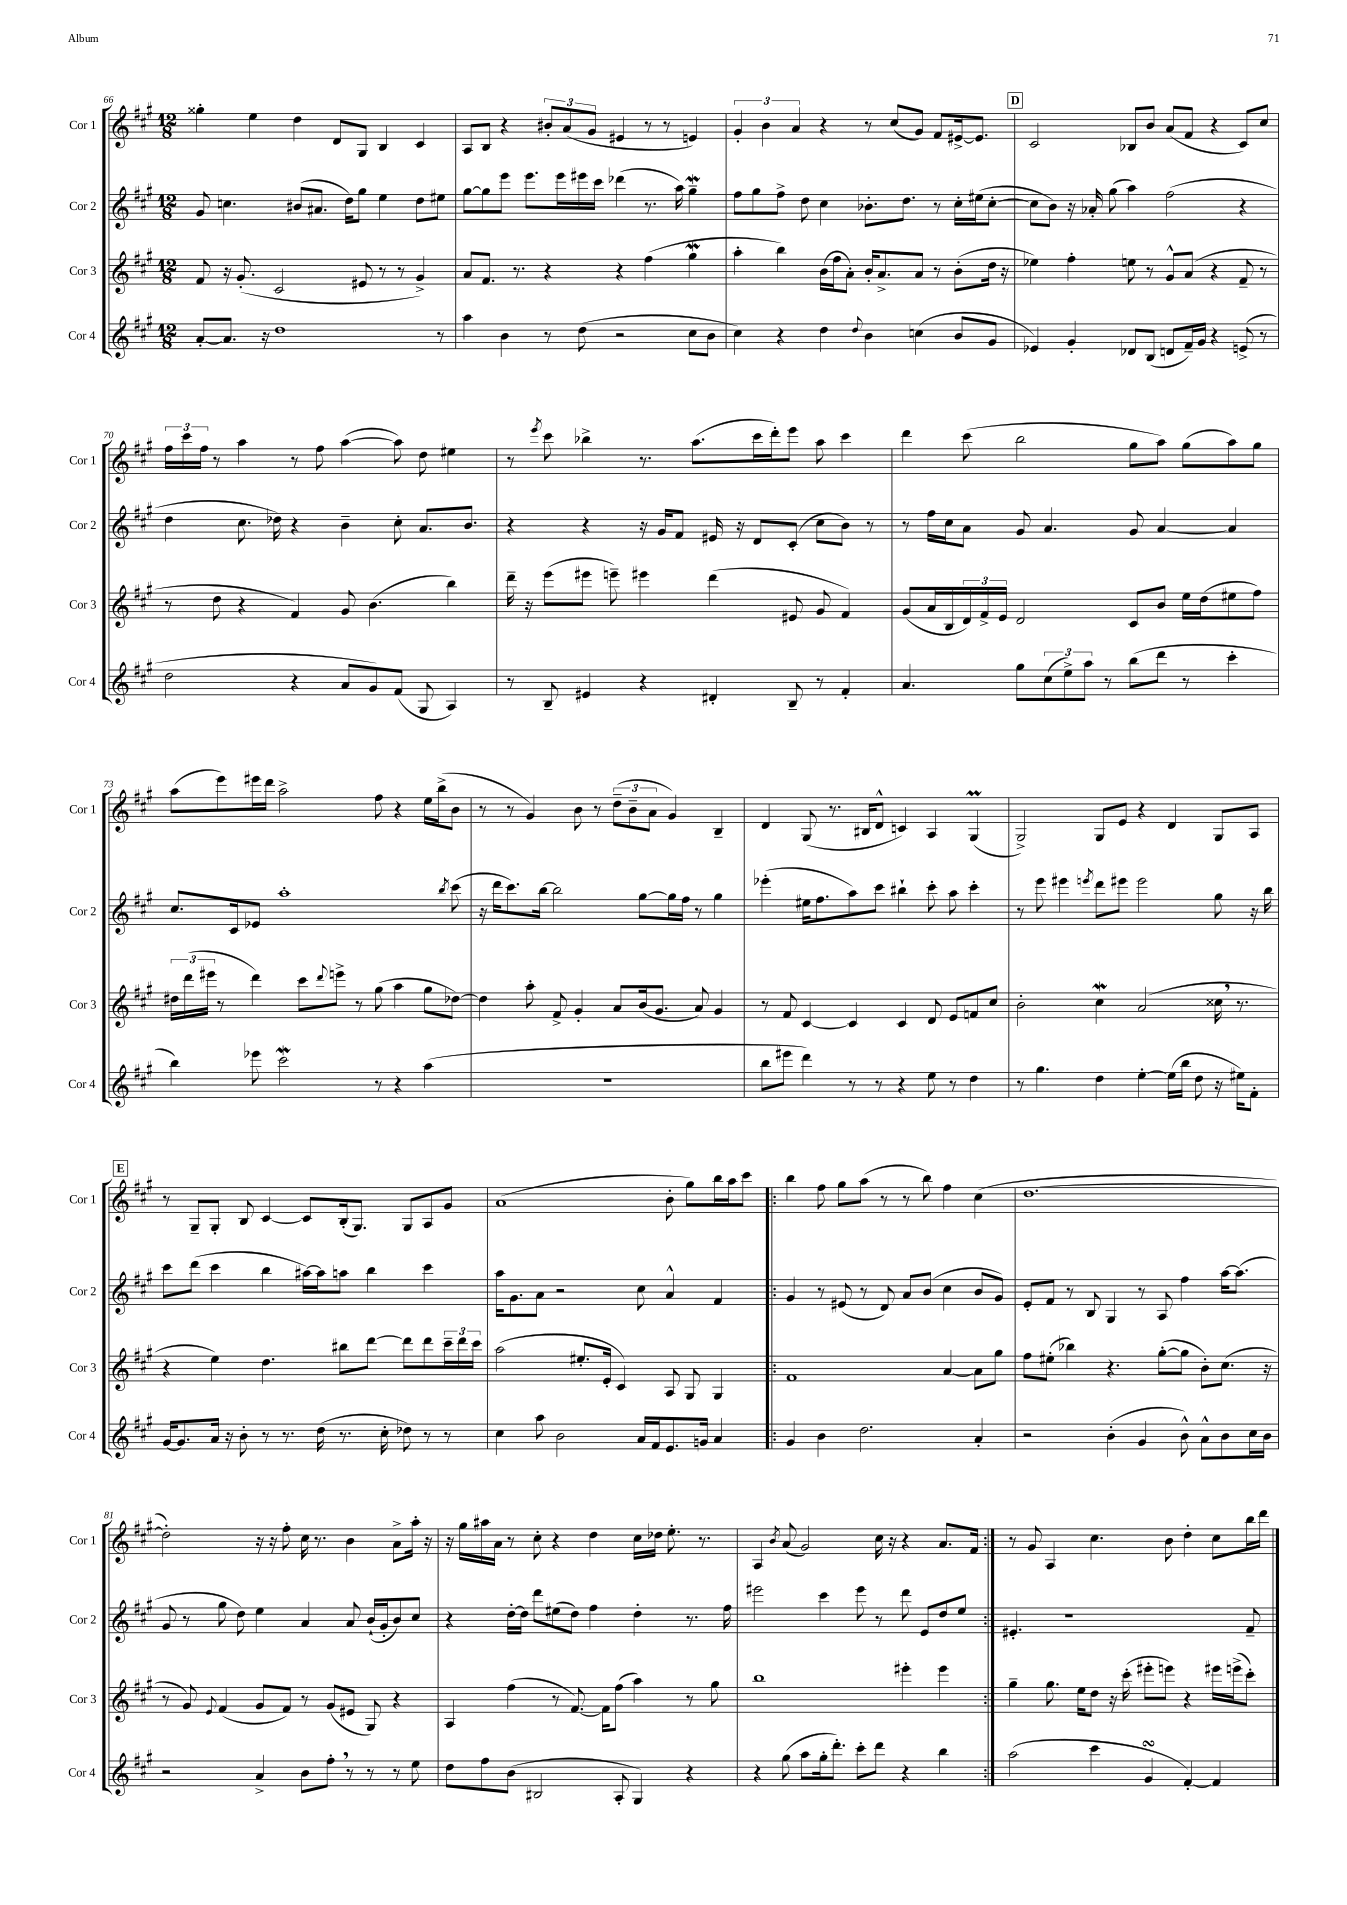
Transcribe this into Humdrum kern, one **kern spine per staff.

**kern	**kern	**kern	**kern
*staff4	*staff3	*staff2	*staff1
*clefG2	*clefG2	*clefG2	*clefG2
*k[f#c#g#]	*k[f#c#g#]	*k[f#c#g#]	*k[f#c#g#]
*M12/8	*M12/8	*M12/8	*M12/8
[8a'	8f#	8g#	4gg##'
8.a]	16r	4.cc	.
.	(8.g#'	.	.
.	.	.	4ee
16r	.	.	.
1dd	2c#	.	.
.	.	(8b#	4dd
.	.	8.a#	.
.	.	.	8d
.	.	16dd)	.
.	8e#	8gg#	8G#
.	8r	4ee	4B
.	8r	.	.
.	4g#^)	8dd	4c#
8r	.	8ee#	.
=	=	=	=
4aa	8a	[8gg#	8A
.	8.f#	8gg#]	8B
4b	.	8eee	4r
.	8.r	.	.
.	.	8.eee	.
8r	4r	.	12b#'
.	.	16eee	.
.	.	.	(12a
(8dd	.	16eee#	.
.	.	.	12g#
.	.	16ccc#	.
2r	4r	(4ddd-	4e#
.	(4ff#	8.r	8r
.	.	.	8r
.	.	16aa)	.
8cc#	4gg#	4gg#~	4e)
8b	.	.	.
=	=	=	=
4cc#)	4aa'	8ff#	6g#'
.	.	8gg#	.
.	.	.	6b
4r	4bb)	8ff#^	.
.	.	.	6a
.	.	8dd	.
4dd	(16b	4cc#	4r
.	16ff#	.	.
.	8a')	.	.
8qqdd	.	.	.
4b	16b'	8.b-'	8r
.	8.a^	.	.
.	.	.	(8cc#
.	.	8.dd	.
(4cc	8a	.	8g#)
.	8r	8r	8f#
8b	(8b'	16cc#'	[16e#^
.	.	(16ee#	8.e#]
8g#	16dd	[8cc#'	.
.	16r	.	.
=	=	=	=
4e-)	4ee-)	8cc#]	2c#
.	.	8b)	.
4g#'	4ff#'	16r	.
.	.	16a-'	.
.	.	(8gg#	.
8d-	8ee	4aa)	8B-
(8B	8r	.	8b
8d	8g#^^	(2ff#	(8a
16f#~)	(8a	.	8f#
16g#	.	.	.
4r	4r	.	4r
(8e^	8f#~	4r	8c#)
8r	8r	.	8cc#
=	=	=	=
2dd	8r	4dd	24ff#
.	.	.	24ccc#
.	.	.	24ff#
.	8dd	.	8r
.	4r	8.cc#	4aa
.	.	16dd-)	.
4r	4f#)	4r	8r
.	.	.	8ff#
8a	8g#	4b~	([4aa
8g#)	(4.b	.	.
(8f#	.	8cc#'	8aa])
8G#	.	8.a	8dd
4A)	4bb)	.	4ee#
.	.	8.b	.
=	=	=	=
8r	16ddd~	4r	8r
.	16r	.	.
.	.	.	8qeee
8B~	(8eee	.	8ccc#
4e#	8eee#	4r	4bb-^
.	8eee~)	.	.
4r	4eee#	16r	8.r
.	.	16g#	.
.	.	8f#	.
.	.	.	(8.aa
4d#'	(4ddd	16e#	.
.	.	16r	.
.	.	8d	16ccc#
.	.	.	16ddd')
8B~	8e#	(8c#'	8eee
8r	8g#	8cc#	8aa
4f#'	4f#)	8b)	4ccc#
.	.	8r	.
=	=	=	=
4.a	(8g#	8r	4ddd
.	16a	16ff#	.
.	16B	16cc#	.
.	24d)	8a	(8ccc#
.	24f#^	.	.
.	24e	.	.
8gg#	2d	8g#	2bb
(12cc#	.	4.a	.
12ee^)	.	.	.
12aa	.	.	.
8r	.	.	.
(8bb	8c#	8g#	8gg#
8ddd	8b	[4a	8aa)
8r	16ee	.	(8gg#
.	(16dd	.	.
4ccc#'	8ee#	4a]	8aa)
.	8ff#)	.	8gg#
=	=	=	=
4bb)	24dd#	8.cc#	(8aa
.	(24ddd	.	.
.	24eee#	.	.
.	8r	.	8eee)
.	.	16c#	.
8eee-	4ddd)	8e-	16eee#
.	.	.	16ddd
2ccc#	.	1aa'	2aa^
.	8ccc#	.	.
.	8qqddd	.	.
.	8eee^	.	.
.	8r	.	.
8r	(8gg#	.	8ff#
4r	4aa	.	4r
(4aa	8gg#	.	16ee
.	.	.	(16bb^
.	.	8qbb	.
.	[8dd-)	(8ccc#	8b
=	=	=	=
1.r	4dd-]	16r	8r
.	.	16ddd	.
.	.	8.ccc#)	8r
.	8aa'	.	4g#)
.	.	[16bb	.
.	8f#^	2bb]	.
.	4g#'	.	8b
.	.	.	8r
.	8a	.	(12dd~
.	.	.	12b~
.	(16b	[8gg#	.
.	.	.	12a
.	8.g#	.	.
.	.	16gg#]	4g#)
.	.	16ff#	.
.	8a)	8r	.
.	4g#	4gg#	4B~
=	=	=	=
8bb	8r	(4eee-'	4d
8eee#	8f#	.	.
4ddd)	[4c#	16ee#	(8G#
.	.	8.ff#	.
.	.	.	8.r
8r	4c#]	8aa)	.
.	.	.	16B#
8r	.	8ccc#	8d^^
4r	4c#	4bb#`	4c)
8ee	8d	8ccc#'	4A
8r	8e	8aa	.
4dd	8f	4ccc#'	(4G#
.	8cc#	.	.
=	=	=	=
8r	2b'	8r	2G#^)
4.gg#	.	8eee	.
.	.	4eee#	.
.	.	8qeee	.
4dd	4cc#	8ddd	8G#
.	.	8eee#	8e
[4ee'	(2a	2eee#	4r
(16ee]	.	.	4d
16bb	.	.	.
8dd	.	.	.
16r	16cc##	8gg#	8G#
16ee#)	8.r	.	.
8f#'	.	16r	8A
.	.	16bb	.
=	=	=	=
[16g#	4r	8ccc#	8r
8.g#]	.	.	.
.	.	(8ddd	8G#~
16a	4ee)	4ccc#	8G#'
16r	.	.	.
8b'	.	.	8B
8r	4.dd	4bb	[4c#
8.r	.	.	.
.	.	[16aa#)	8c#]
(16dd	.	16aa#]	.
8.r	8bb#	8aa	(16B'
.	.	.	8.G#)
.	[8ddd	4bb	.
16cc#'	.	.	.
8dd-)	8ddd]	.	8G#
8r	8ddd	4ccc#	8A
8r	24ccc#~	.	8g#
.	24ddd	.	.
.	24ccc#	.	.
=	=	=	=
4cc#	(2aa	16aa	(1a
.	.	8.g#	.
8aa	.	8a	.
2b	.	2r	.
.	8.ee#'	.	.
.	16e'	.	.
.	4c#)	.	.
16a	.	8cc#	.
16f#	.	.	.
8.e	8A	4a^^	8b'
.	8G#	.	8gg#)
16g	.	.	.
4a	4G#	4f#	16bb
.	.	.	16aa
.	.	.	8ccc#
=!|:	=!|:	=!|:	=!|:
4g#	1f#	4g#	4bb
4b	.	8r	8ff#
.	.	(8e#	8gg#
2.dd	.	8r	(8aa
.	.	8d)	8r
.	.	8a	8r
.	.	(8b	8bb)
.	[4a	4cc#	4ff#
4a'	8a]	8b	(4cc#
.	8gg#	8g#)	.
=	=	=	=
2r	8ff#	8e'	[1.dd
.	(8ee#'	8f#	.
.	4bb-)	8r	.
.	.	8B	.
(4b'	4.r	4G#	.
4g#	.	8r	.
.	([8gg#'	8A	.
8b^^)	8gg#]	4ff#	.
8a^^	8b')	.	.
8b	(8.cc#	[16aa	.
.	.	(8.aa]	.
16cc#	.	.	.
16b	16r	.	.
=	=	=	=
2r	8r	8g#	2dd'])
.	8g#)	8r	.
.	8qqe	.	.
.	(4f#	8gg#	.
.	.	8dd)	.
4a^	8g#	4ee	16r
.	.	.	16r
.	8f#)	.	8ff#'
8b	8r	4a	16cc#
.	.	.	8.r
8ff#'	(8g#	.	.
8r	8e#	8a	4b
8r	8G#)	(16b`	.
.	.	16g#'	.
8r	4r	8b)	8a^
8ee	.	8cc#	16aa'
.	.	.	16r
=	=	=	=
8dd	4A	4r	16r
.	.	.	16gg#
8ff#	.	.	16aa#
.	.	.	16a
(8b	(4ff#	[16dd'	8r
.	.	16dd]	.
2B#	.	8ddd	8cc#'
.	8r	(8ee#	4r
.	[8.f#)	8dd)	.
.	.	4ff#	4dd
.	16f#]	.	.
8A'	(8ff#	.	.
4G#)	4aa)	4dd'	16cc#
.	.	.	16dd-
.	.	.	8.ee'
4r	8r	8.r	.
.	.	.	8.r
.	8gg#	.	.
.	.	16ff#	.
=	=	=	=
4r	1bb	2eee#	4A
.	.	.	8qb
(8gg#	.	.	(8a
8aa	.	.	2g#)
16gg#'	.	4ccc#	.
8.ddd')	.	.	.
8ccc#'	.	8eee#	.
8ddd	.	8r	16cc#
.	.	.	16r
4r	4eee#'	8ddd	4r
.	.	8e	.
4bb	4eee#	8dd	8.a
.	.	8ee	.
.	.	.	16f#
=:|!	=:|!	=:|!	=:|!
(2aa	4gg#~	4.e#'	8r
.	.	.	8g#
.	8.gg#	.	4A
.	.	1r	.
.	16ee	.	.
4ccc#	8dd	.	4.cc#
.	16r	.	.
.	(16ccc#'	.	.
4g#	8eee#'	.	.
.	8eee)	.	8b
[4f#')	4r	.	4dd'
4f#]	16eee#	.	8cc#
.	(16eee^	.	.
.	8ccc#')	8f#~	16bb
.	.	.	16ddd
==	==	==	==
*-	*-	*-	*-
